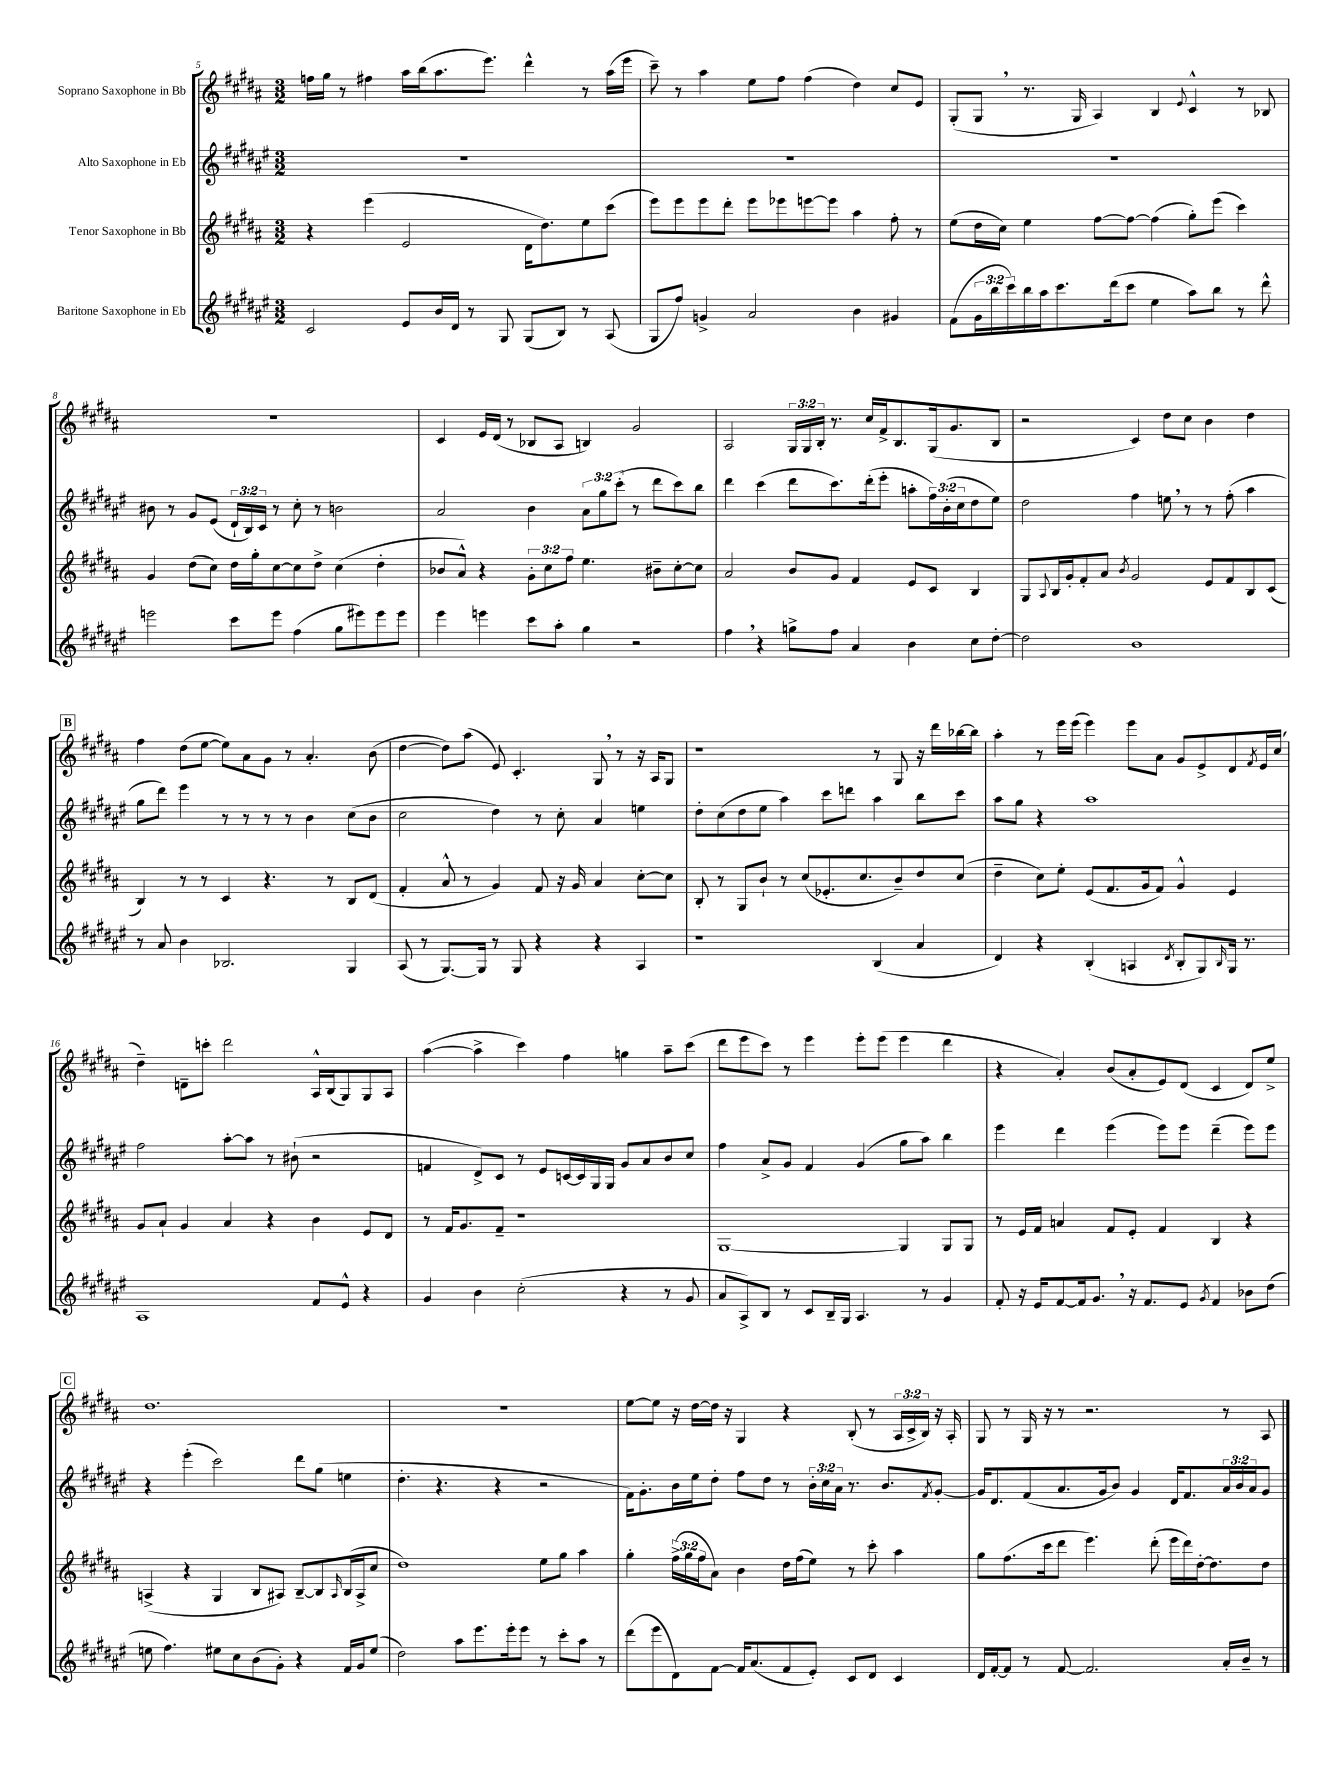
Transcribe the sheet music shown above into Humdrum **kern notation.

**kern	**kern	**kern	**kern
*staff4	*staff3	*staff2	*staff1
*clefG2	*clefG2	*clefG2	*clefG2
*k[f#c#g#d#a#e#]	*k[f#c#g#d#a#]	*k[f#c#g#d#a#e#]	*k[f#c#g#d#a#]
*M3/2	*M3/2	*M3/2	*M3/2
2c#/	4r	1.r	16ff\LL
.	.	.	16gg#\JJ
.	.	.	8r
.	(4eee\	.	4ff#\
8e#/L	2e/	.	16aa#\LL
.	.	.	(16bb\J
16b/L	.	.	8.aa#\
16d#/JJ	.	.	.
8r	.	.	.
.	.	.	8.eee\J)
8G#/	.	.	.
(8G#/L	16d#\LK	.	4ddd#^^\
.	8.dd#\)	.	.
8B/J)	.	.	.
8r	8ee\	.	8r
(8A#/	(8ccc#\J	.	(16aa#\LL
.	.	.	16eee\JJ
=	=	=	=
8G#/L	8eee\L)	1.r	8ccc#~\)
8ff#/J)	8eee\	.	8r
4g^/	8eee\	.	4aa#\
.	8ddd#'\J	.	.
2a#/	8eee\L	.	8ee\L
.	8eee-\	.	8ff#\J
.	[8eee\	.	(4ff#\
.	8eee\]J	.	.
4b\	4aa#\	.	4dd#\)
4g#/	8ff#'\	.	8cc#/L
.	8r	.	8e/J
=	=	=	=
(8f#\L	(8ee\L	1.r	(8G#'/L
24g#\L	16dd#\L	.	8G#/J
24bb\	.	.	.
.	16cc#\JJ)	.	.
24ccc#\)	.	.	.
16bb\	4ee\	.	8.r
16aa#\J	.	.	.
8.ccc#\	.	.	.
.	.	.	16G#/
.	[8ff#\L	.	4A#/)
(16ddd#\k	.	.	.
8ccc#\J	8ff#\_J	.	.
4ee#\	(4ff#\]	.	4B/
.	.	.	8qqe/
8aa#\L)	8gg#'\L)	.	4c#^^/
8bb\J	(8eee\J	.	.
8r	4ccc#\)	.	8r
8ddd#^^\	.	.	8B-/
=	=	=	=
2eee\	4g#/	8b#\	1.r
.	.	8r	.
.	(8dd#\L	8g#/L	.
.	8cc#\J)	(8e#/J	.
8ccc#\L	16dd#\LL	24d#`/LL	.
.	.	24B/)	.
.	16gg#'\J	.	.
.	.	24c#/JJ	.
8eee\J	[8cc#\	8r	.
(4ff#\	8cc#\]	8cc#'\	.
.	8dd#^\J	8r	.
8gg#\L	(4cc#\	2b\	.
8eee#\)	.	.	.
8eee#\	4dd#'\	.	.
8eee#\J	.	.	.
=	=	=	=
4eee#\	8b-/L	2a#/	4c#/
.	8a#^^/J)	.	.
4eee\	4r	.	16e/LL
.	.	.	(16d#/JJ
.	.	.	8r
8ccc#\L	12g#'\L	4b\	8B-/L
.	12cc#\	.	.
8aa#'\J	.	.	8A#/J
.	12ff#\J	.	.
4gg#\	4.ee\	12a#\L	4B/)
.	.	12gg#\	.
.	.	(12ccc#'\J	.
2r	.	8r	2g#/
.	8b#~\L	8ddd#\L	.
.	[8cc#'\	8ccc#\)	.
.	8cc#\]J	8bb\J	.
=	=	=	=
4ff#\	2a#/	4ddd#\	2A#/
4r	.	(4ccc#\	.
8gg^\L	8b/L	8ddd#\L	24G#/LL
.	.	.	24G#/
.	.	.	24B'/JJ
8ff#\J	8g#/J	8.ccc#\)	8.r
4a#/	4f#/	.	.
.	.	(16ddd#'\k	16cc#/LL
.	.	8eee#'\J	16f#^/J
.	.	.	8.B/
4b\	8e/L	8aa'\L	.
.	8c#/J	24ff#\L)	(16G#/k
.	.	(24b'\	.
.	.	.	8.g#/
.	.	24cc#\J	.
8cc#\L	4B/	8dd#\	.
[8dd#'\J	.	8ee#\J)	8B/J
=	=	=	=
2dd#\]	8G#/L	2dd#\	2r
.	8qqA#/	.	.
.	16B/L	.	.
.	16g#'/J	.	.
.	8f#'/	.	.
.	8a#/J	.	.
.	8qb/	.	.
1b	2g#/	4ff#\	4c#/)
.	.	8ee\	8dd#\L
.	.	8r	8cc#\J
.	8e/L	8r	4b\
.	8f#/	(8ff#'\	.
.	8B/	4aa#\	4dd#\
.	(8c#/J	.	.
=	=	=	=
8r	4B/)	8gg#\L	4ff#\
8a#/	.	8ddd#\J)	.
4b\	8r	4eee#\	(8dd#\L
.	8r	.	[8ee\J
2.B-/	4c#/	8r	8ee\]L)
.	.	8r	8a#\
.	4.r	8r	8g#\J
.	.	8r	8r
.	.	4b\	4.a#'/
.	8r	.	.
4G#/	8B/L	(8cc#\L	.
.	(8d#/J	8b\J	(8b\
=	=	=	=
(8A#/	4f#'/	2cc#\	[4dd#\
8r	.	.	.
[8.G#/L)	8a#^^/	.	8dd#\]L)
.	8r	.	(8aa#\J
16G#/]Jk	.	.	.
8r	4g#/)	4dd#\)	8e/)
8G#/	.	.	4.c#'/
4r	8f#/	8r	.
.	16r	8cc#'\	.
.	16g#/	.	.
4r	4a#/	4a#/	8G#/
.	.	.	8r
4A#/	[8cc#'\L	4ee\	16r
.	.	.	16A#/LK
.	8cc#\]J	.	8G#/J
=	=	=	=
1r	8B'/	8dd#'\L	1r
.	8r	(8cc#\	.
.	8G#/L	8dd#\	.
.	8b`/J	8ee#\J	.
.	8r	4aa#\)	.
.	(8cc#/L	.	.
.	8.e-'/	8ccc#\L	.
.	.	8ddd\J	.
.	8.cc#/	.	.
(4B/	.	4aa#\	8r
.	8b~/)	.	8G#/
4a#/	8dd#/	8bb\L	16r
.	.	.	16ddd#\LL
.	(8cc#/J	8ccc#\J	[16bb-\
.	.	.	16bb-\]JJ
=	=	=	=
4d#/)	4dd#~\	8aa#\L	4aa#'\
.	.	8gg#\J	.
4r	8cc#\L)	4r	8r
.	8ee'\J	.	16eee\LL
.	.	.	(16eee\JJ
(4B'/	(8e/L	1aa#	4eee\)
.	8.f#/	.	.
4A/	.	.	8eee\L
.	16g#/k	.	.
.	8f#/J)	.	8a#\J
8qd#/	.	.	.
8B'/L	4g#^^/	.	8g#/L
8G#/)	.	.	8e^/
16qqB/	.	.	.
16G#/Jk	4e/	.	8d#/
8.r	.	.	.
.	.	.	8qf#/
.	.	.	16e/L
.	.	.	(16cc#/JJ
=	=	=	=
1A#	8g#/L	2ff#\	4dd#~\)
.	8a#`/J	.	.
.	4g#/	.	8d~\L
.	.	.	8ccc'\J
.	4a#/	[8aa#'\L	2ddd#\
.	.	8aa#\]J	.
.	4r	8r	.
.	.	(8b#`\	.
8f#/L	4b\	2r	16A#^^/LL
.	.	.	(16B/J
8e#^^/J	.	.	8G#/)
4r	8e/L	.	8G#/
.	8d#/J	.	8A#/J
=	=	=	=
4g#/	8r	4f/	([4aa#\
.	16f#/LK	.	.
.	8.g#/	.	.
4b\	.	8d#^/L)	4aa#^\]
.	8f#~/J	8c#/J	.
(2cc#'\	1r	8r	4ccc#\)
.	.	8e#/L	.
.	.	[16c/L	4ff#\
.	.	16c/]	.
.	.	16G#/	.
.	.	16G#/JJ	.
4r	.	8g#/L	4gg\
.	.	8a#/	.
8r	.	8b/	8aa#~\L
8g#/	.	8cc#/J	(8ccc#\J
=	=	=	=
8a#/L	[1G#	4ff#\	8ddd#\L
8A#^/)	.	.	8eee\
8B/J	.	8a#^/L	8ccc#\J)
8r	.	8g#/J	8r
8c#/L	.	4f#/	4eee\
16B~/L	.	.	.
16G#/JJ	.	.	.
4.A#/	.	(4g#/	8eee'\L
.	.	.	(8eee\J
.	4G#/]	8gg#\L	4eee\
8r	.	8aa#\J)	.
4g#/	8G#/L	4bb\	4ddd#\
.	8G#/J	.	.
=	=	=	=
8f#'/	8r	4eee#\	4r
16r	16e/LL	.	.
16e#/LK	16f#/JJ	.	.
[8f#/	4a/	4ddd#\	4a#'/)
16f#/]k	.	.	.
8.g#/J	.	.	.
.	8f#/L	(4eee#\	(8b/L
16r	8e'/J	.	8a#'/
8.f#/L	.	.	.
.	4f#/	8eee#\L)	8e/)
8e#/J	.	8eee#\J	(8d#/J
8qg#/	.	.	.
4f#/	4B/	(4ddd#~\	4c#/
8b-\L	4r	8eee#\L)	8d#/L)
(8dd#\J	.	8eee#\J	8ee^/J
=	=	=	=
8ee\	(4A^/	4r	1.dd#
4.ff#\)	.	.	.
.	4r	(4eee#'\	.
8ee#\L	4G#/	2ccc#\)	.
8cc#\	.	.	.
(8b\	8B/L	.	.
8g#'\J)	8A#/J)	.	.
4r	[8B~/L	8ddd#\L	.
.	8B/]	(8gg#\J	.
.	16qqA#/	.	.
16f#/LL	(16B/L	4ee\	.
16g#/J	16A#^/J	.	.
(8ee#/J	8cc#/J	.	.
=	=	=	=
2dd#\)	1dd#)	4.dd#'\	1.r
.	.	4.r	.
8aa#\L	.	.	.
8.eee#\	.	.	.
.	.	4r	.
16eee#'\k	.	.	.
8eee#\J	.	.	.
8r	8ee\L	2r	.
8ccc#'\L	8gg#\J	.	.
8aa#\J	4aa#\	.	.
8r	.	.	.
=	=	=	=
(8ddd#\L	4gg#'\	16f#\LK)	[8ee\L
.	.	8.g#'\	.
8eee#\	.	.	8ee\]J
8d#\)	(24ff#^\LL	16b\L	16r
.	24gg#\	.	.
.	.	16ee#\J	[16dd#\LL
.	24ff#\J	.	.
[8f#\J	8a#\J)	8dd#'\J	16dd#\]JJ
.	.	.	16r
16f#/]LK	4b\	8ff#\L	4G#/
(8.a#/	.	.	.
.	.	8dd#\J	.
8f#/	16dd#\LL	8r	4r
.	(16ff#\J	.	.
8e#'/J)	8ee\J)	24b'\LL	.
.	.	24cc#\	.
.	.	24a#\JJ	.
8c#/L	8r	8.r	(8B'/
8d#/J	8ccc#'\	.	8r
.	.	8.b/L	.
4c#/	4aa#\	.	24A#/LL
.	.	.	24c#^/
.	.	.	24B/JJ)
.	.	8qf#/	.
.	.	[8g#'/J	16r
.	.	.	16A#'/
=	=	=	=
16d#/LL	8gg#\L	16g#/]LK	8G#/
[16f#'/J	.	8.d#/	.
8f#/]J	(8.ff#\	.	8r
8r	.	(8f#/	16G#/
.	16ccc#\k	.	16r
[8f#/	8ddd#\J	8.a#/	8r
2.f#/]	4.eee\)	.	2.r
.	.	16g#/k	.
.	.	8b/J)	.
.	.	4g#/	.
.	(8ddd#'\	.	.
.	16eee\LL	16d#/LK	.
.	16ddd#\)	8.f#/	.
.	[16dd#'\J	.	.
.	8.dd#\]	.	.
16a#'/LL	.	24a#/L	8r
.	.	24b/	.
16b~/JJ	.	.	.
.	.	24a#/J	.
8r	8dd#\J	8g#/J	8A#/
==	==	==	==
*-	*-	*-	*-
